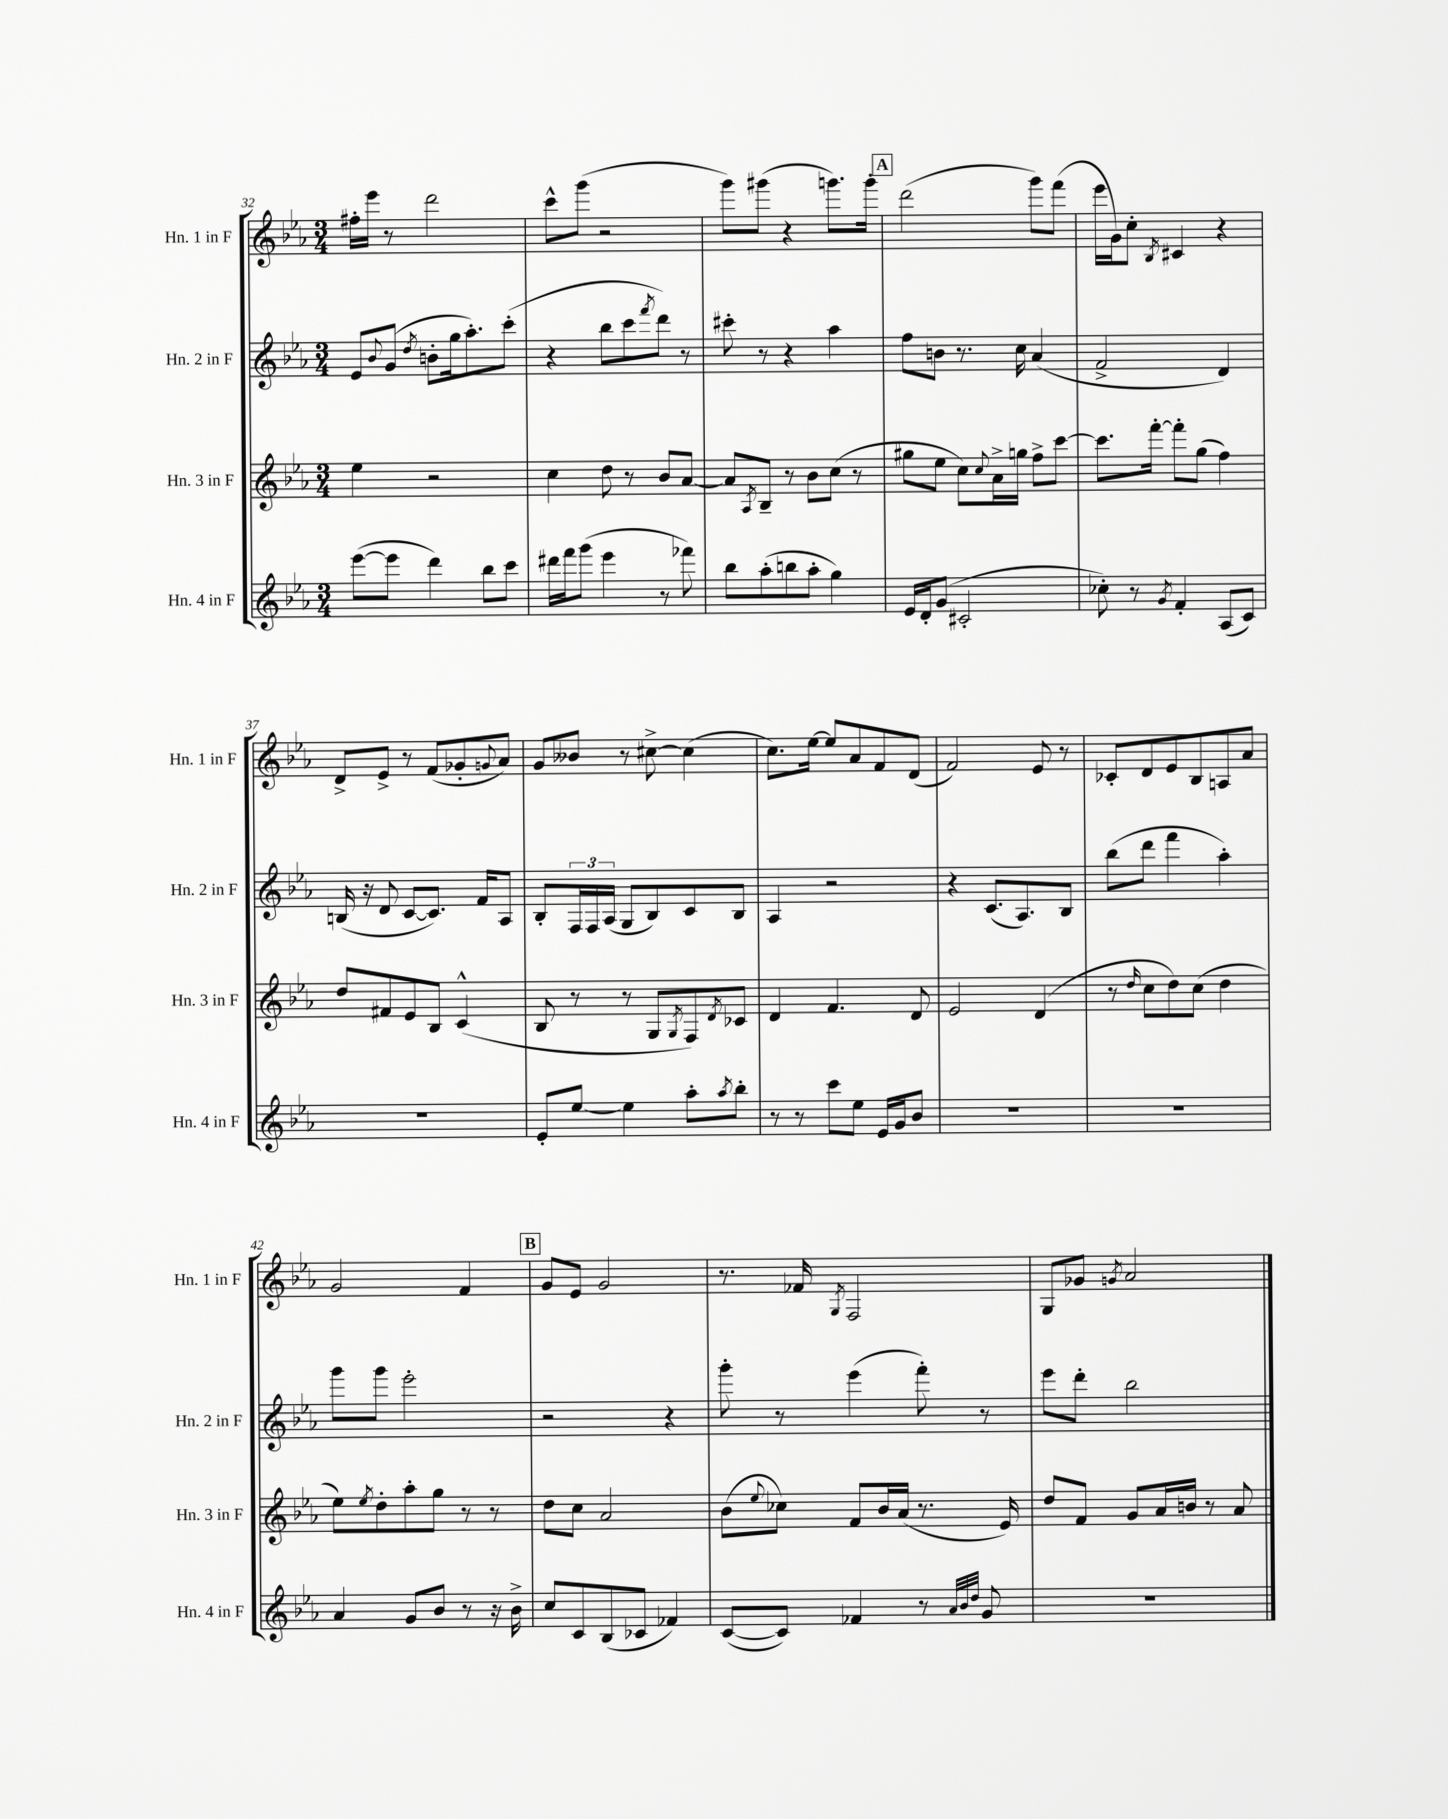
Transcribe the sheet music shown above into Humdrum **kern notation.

**kern	**kern	**kern	**kern
*part4	*part3	*part2	*part1
*staff4	*staff3	*staff2	*staff1
*I"Hn. 4 in F	*I"Hn. 3 in F	*I"Hn. 2 in F	*I"Hn. 1 in F
*I'Hn. 4 in F	*I'Hn. 3 in F	*I'Hn. 2 in F	*I'Hn. 1 in F
*clefG2	*clefG2	*clefG2	*clefG2
*k[b-e-a-]	*k[b-e-a-]	*k[b-e-a-]	*k[b-e-a-]
*M3/4	*M3/4	*M3/4	*M3/4
=32	=32	=32	=32
([8eee-\L	4ee-\	8e-/L	16ff#X'\LL
.	.	.	16eee-\JJ
.	.	8qqb-/	.
8eee-\J]	.	(8g/J	8r
.	.	8qdd/	.
4ddd\)	2r	8bn'\L	2ddd\
.	.	16gg\k	.
.	.	8.aa-'\)	.
8bb-\L	.	.	.
8ccc\J	.	(8ccc'\J	.
=33	=33	=33	=33
16ddd#X\LL	4cc\	4r	8ccc^^\L
16fff\J	.	.	.
(8ggg\J	.	.	(8ggg\J
4eee-\	8dd\	8bb-\L	2r
.	8r	8ccc\	.
.	.	8qfff/	.
8r	8b-/L	8ddd\J)	.
8fff-X\)	[8a-/J	8r	.
=34	=34	=34	=34
8bb-\L	8a-/L]	8ccc#X'\	8ggg\L)
.	8qA-/	.	.
(8aa-'\	8B-~/J	8r	(8ggg#X\J
8bbn\	8r	4r	4r
8aa-'\J	8b-\L	.	.
4gg\)	(8cc\J	4aa-\	8.gggn\L)
.	8r	.	.
.	.	.	16ggg'\Jk
!!LO:REH:place=s1:t=A
=35	=35	=35	=35
16e-/LL	8gg#X\L	8ff\L	(2ddd\
16d'/J	.	.	.
(8g/J	8ee-\J	8bn\J	.
2c#X'/	8cc\L)	8.r	.
.	8qqcc/	.	.
.	16a-^\L	.	.
.	16ggn\JJ	16cc\	.
.	8ff^\L	(4a-/	8ggg\L)
.	[8ccc\J	.	(8fff\J
=36	=36	=36	=36
8cc-X'\)	8.ccc\L]	2f^/	16eee-\LL
.	.	.	16g\J)
8r	.	.	8cc'\J
.	[16fff'\Jk	.	.
8qg/	.	.	8qB-/
4f'/	8fff'\L]	.	4c#X/
.	(8gg\J	.	.
(8A-/L	4ff\)	4d/)	4r
8c/J)	.	.	.
!!LO:LB:g=z
=37	=37	=37	=37
2.r	8dd/L	(16Bn/	8d^/L
.	.	16r	.
.	8f#X/	8d/	8e-^/J
.	8e-/	[8c/L	8r
.	8B-/J	8.c/J])	(8f/L
.	(4c^^/	.	8g-X'/
.	.	16f/KL	.
.	.	.	8qqgn/
.	.	8A-/J	8a-/J)
=38	=38	=38	=38
8e-'/L	8B-/	8B-'/L	8g/L
[8ee-/J	8r	24F/L	8b--X/J
.	.	24F/	.
.	.	(24A-/JJ	.
4ee-\]	8r	8G/L	8r
.	8G/L	8B-/)	[8cc#X^\
.	8qG/	.	.
8aa-'\L	8F/)	8c/	(4cc#\]
8qaa-/	8qd/	.	.
8bb-'\J	8c-X/J	8B-/J	.
=39	=39	=39	=39
8r	4d/	4A-/	8.cc\L)
8r	.	.	.
.	.	.	[16ee-\Jk
8ccc\L	4.f/	2r	8ee-/L]
8ee-\J	.	.	8a-/
16e-/LL	.	.	8f/
16g/J	.	.	.
8b-/J	8d/	.	(8d/J
=40	=40	=40	=40
2.r	2e-/	4r	2f/)
.	.	(8.c/L	.
.	.	8.A-/)	.
.	(4d/	.	8e-/
.	.	8B-/J	8r
=41	=41	=41	=41
2.r	8r	(8bb-\L	8c-X'/L
.	16qqdd/	.	.
.	8cc\L	8ddd\J	8d/
.	8dd\)	4fff\	8e-/
.	(8cc\J	.	8B-/
.	4dd\	4aa-'\)	8An/
.	.	.	8a-/J
!!LO:LB:g=z
=42	=42	=42	=42
4a-/	8ee-\L)	8ggg\L	2g/
.	8qee-/	.	.
.	8dd'\	8ggg\J	.
8g/L	8aa-'\	2eee-'\	.
8b-/J	8gg\J	.	.
8r	8r	.	4f/
16r	8r	.	.
16b-^\	.	.	.
!!LO:REH:place=s1:t=B
=43	=43	=43	=43
8cc/L	8dd\L	2r	8g/L
8c/	8cc\J	.	8e-/J
(8B-/	2a-/	.	2g/
8c-X/J	.	.	.
4f-X/)	.	4r	.
=44	=44	=44	=44
([8c/L	(8b-\L	8ggg'\	8.r
.	8qqee-/	.	.
8c/J])	8cc-X\J)	8r	.
.	.	.	16f-X/
.	.	.	8qG/
4f-X/	8f/L	(4eee-\	2F/
.	16b-/L	.	.
.	(16a-/JJ	.	.
8r	8.r	8fff'\)	.
32qqa-/LLL	.	.	.
32qqb-/	.	.	.
32qqdd/JJJ	.	.	.
8g/	.	8r	.
.	16e-/)	.	.
=45	=45	=45	=45
2.r	8dd/L	8eee-\L	8G/L
.	8f/J	8ddd'\J	8g-X/J
.	.	.	8qgn/
.	8g/L	2bb-\	2a-/
.	16a-/L	.	.
.	16bn/JJ	.	.
.	8r	.	.
.	8a-/	.	.
==	==	==	==
*-	*-	*-	*-
